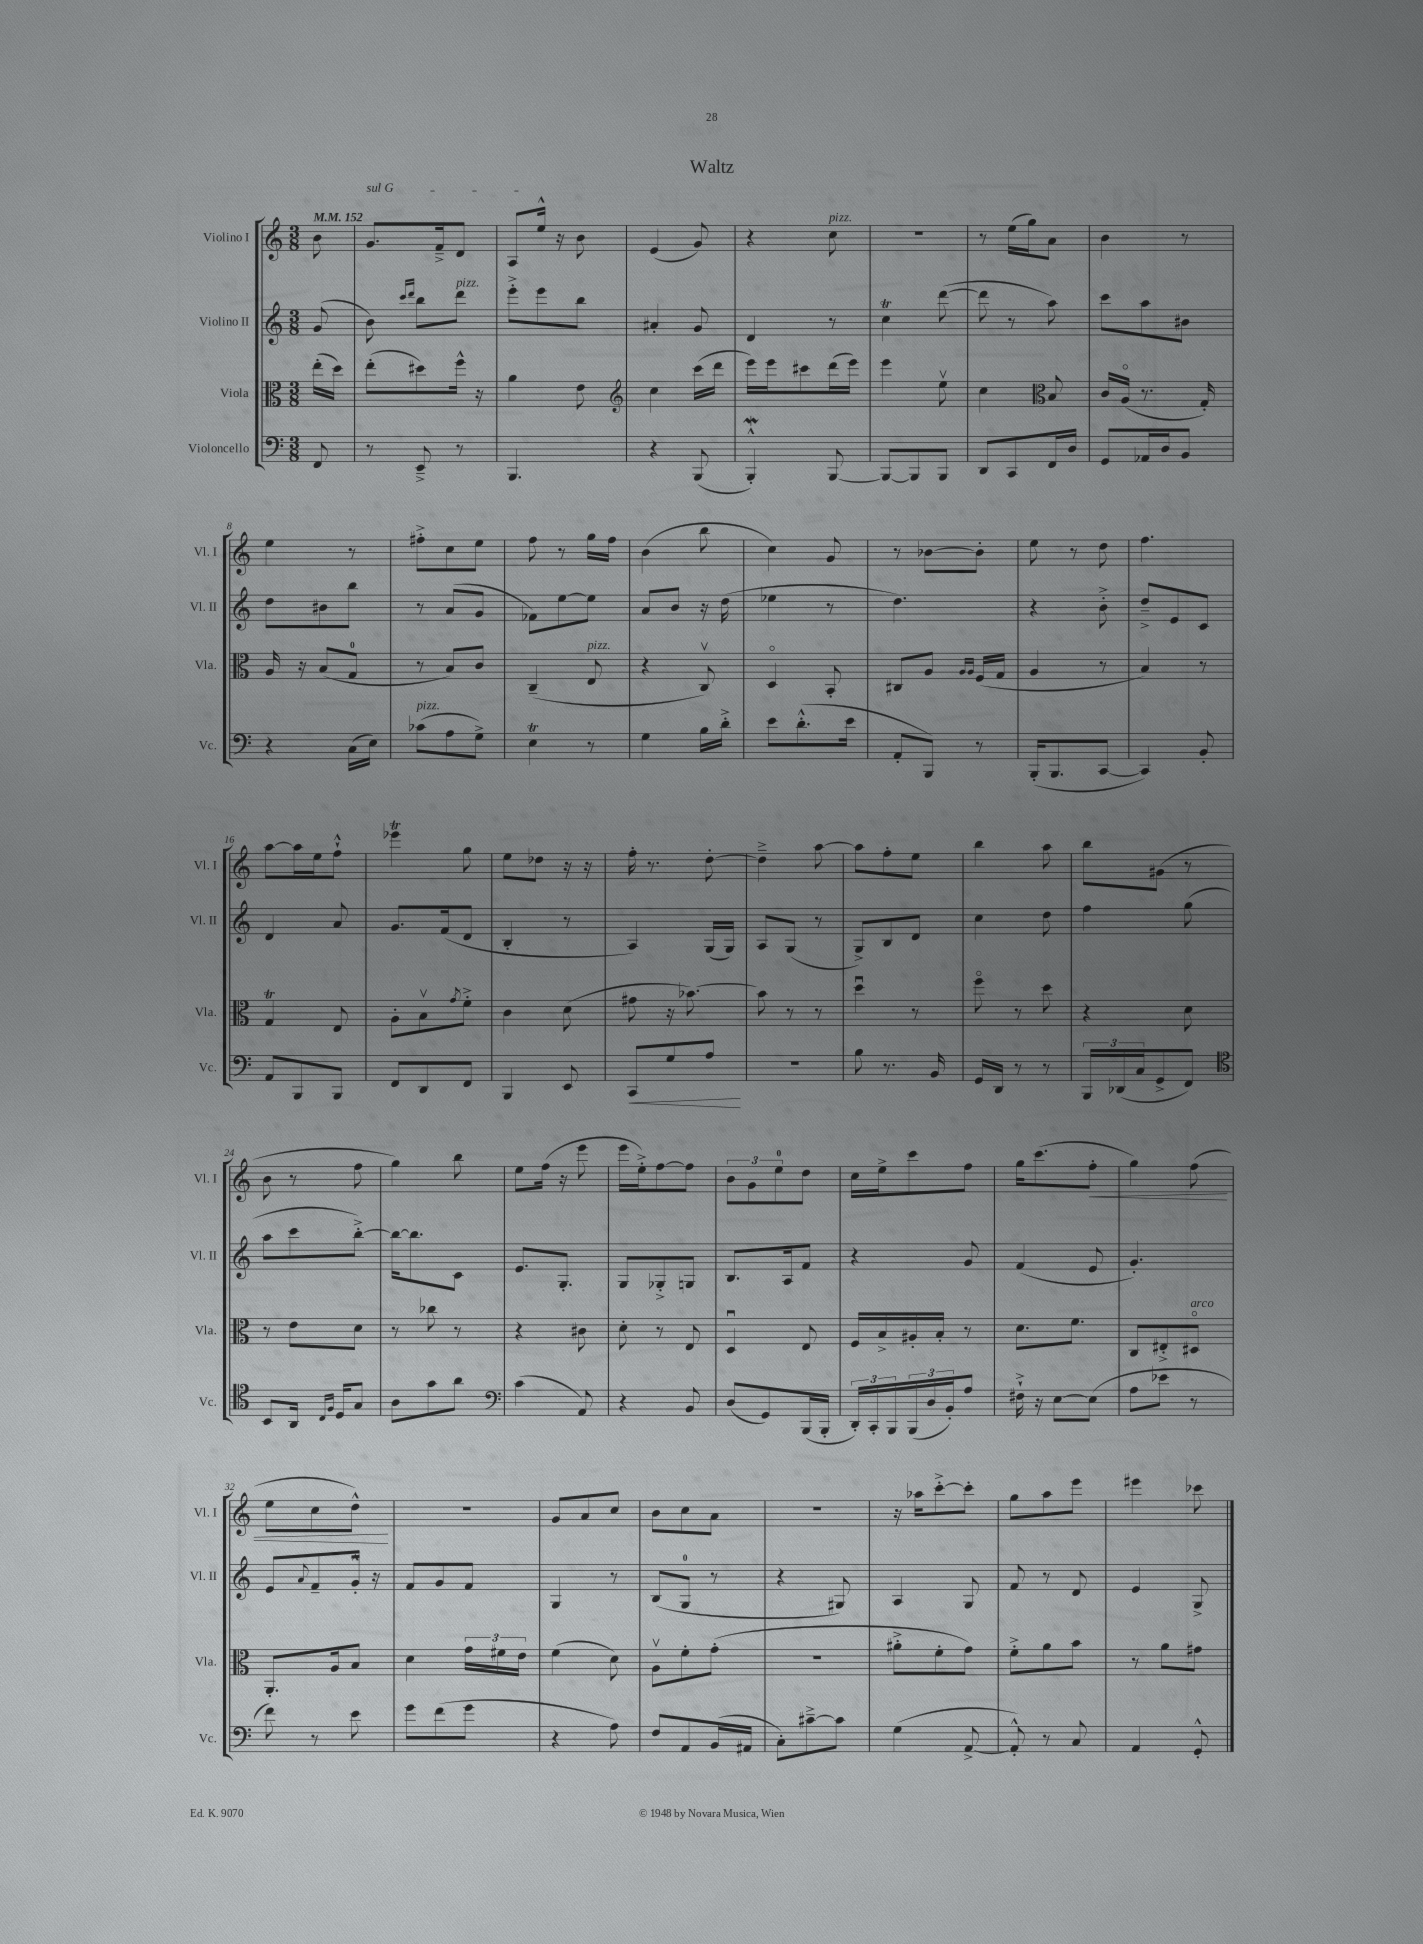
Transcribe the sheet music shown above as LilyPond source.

\header { title = "Waltz" }
<<
\new StaffGroup <<
\new Staff = "s0" \with { instrumentName = "Violino I" shortInstrumentName = "Vl. I" } {
    \clef treble \key c \major \numericTimeSignature \time 3/8 \partial 8 \tempo 4 = 152
    b'8 |
    \once \override TextSpanner.bound-details.left.text = \markup { \italic "sul G" } g'8.\startTextSpan f'16---> d'8 |
    a8 e''16-^\stopTextSpan r16 b'8 |
    e'4( g'8) |
    r4 c''8^\markup { \italic "pizz." } |
    R4. |
    r8 e''16( g''16) a'8 |
    b'4 r8 |
    e''4 r8 |
    fis''8-.-> c''8 e''8 |
    f''8 r8 g''16 f''16 |
    b'4( b''8 |
    c''4) g'8 |
    r8 bes'8~ bes'8-. |
    e''8 r8 d''8 |
    f''4. |
    a''8~ a''16 e''16 f''8-!-^ |
    ees'''4\trill g''8 |
    e''8 des''8 r16 r16 |
    f''16-. r8. d''8~-. |
    d''4---> a''8~ |
    a''8 f''8-. e''8 |
    b''4 a''8 |
    b''8 gis'8( r8 |
    b'8 r8 f''8 |
    g''4) b''8 |
    e''8 f''16( r16 e'''8 |
    e'''16 e''16-.->) f''8~ f''8 |
    \tuplet 3/2 { b'8 g'8 e''8-0 } d''8 |
    c''16 e''16-> c'''8 f''8 |
    g''16 c'''8.( f''8-.\< |
    g''4) f''8( |
    e''8 c''8 d''8-^\!) |
    R4. |
    g'8 a'8 c''8 |
    b'8 c''8 a'8 |
    R4. |
    r16 aes''16 c'''8~-.-> c'''8-. |
    g''8 a''8 e'''8 |
    eis'''4 ces'''8 \bar "|." |
}
\new Staff = "s1" \with { instrumentName = "Violino II" shortInstrumentName = "Vl. II" } {
    \clef treble \key c \major \numericTimeSignature \time 3/8 \partial 8
    g'8( |
    b'8) \grace { c'''16 d'''16 } b''8 d'''8^\markup { \italic "pizz." } |
    e'''8-.-> e'''8 b''8 |
    ais'4-. g'8 |
    d'4 r8 |
    c''4\trill d'''8~( |
    d'''8 r8 a''8) |
    c'''8 a''8 bis'8 |
    d''8 bis'8 b''8 |
    r8 a'8( g'8 |
    fes'8) e''8~ e''8 |
    a'8 b'8 r16 d''16( |
    ees''4 r8 |
    d''4.) |
    r4 b'8-.-> |
    d''8---> e'8 c'8 |
    d'4 a'8 |
    g'8. f'16( d'8 |
    b4-. r8 |
    a4) g16( g16) |
    a8 g8( r8 |
    g8->) b8 d'8 |
    c''4 d''8 |
    f''4 g''8( |
    a''8 c'''8 b''8~-.->) |
    b''16~ b''8. c'8 |
    e'8. g8.-. |
    g8 ges8-.-> g8 |
    b8. a16 f'8 |
    r4 g'8 |
    f'4( e'8 |
    g'4.-.) |
    e'8 \appoggiatura { a'8 } f'8-- g'16-.-^ r16 |
    f'8 g'8 f'8 |
    g4 r8 |
    b8( g8-0 r8 |
    r4 gis8) |
    a4 g8 |
    f'8 r8 d'8 |
    e'4 g8-> \bar "|." |
}
\new Staff = "s2" \with { instrumentName = "Viola" shortInstrumentName = "Vla." } {
    \clef alto \key c \major \numericTimeSignature \time 3/8 \partial 8
    e''16-.( d''16) |
    e''8-.( dis''8) f''16-^ r16 |
    a'4 e'8 |
    \clef treble c''4 c'''16( d'''16 |
    e'''16) e'''16 cis'''8 d'''16( e'''16) |
    e'''4 e''8\upbow |
    c''4 \clef alto b8 |
    c'16 a16\flageolet( r8. g16-.) |
    a16 r16 b8( g8-0 |
    r8 b8) c'8 |
    c4--( e8^\markup { \italic "pizz." } |
    r4 c8\upbow) |
    d4\flageolet b,8-. |
    cis8 a8 \grace { a16 a16 } f16( g16 |
    a4 r8 |
    b4) r8 |
    g4\trill e8 |
    a8-. b8\upbow \acciaccatura { g'8 } f'8-.-> |
    c'4 d'8( |
    gis'8 r16 bes'8.~) |
    bes'8 r8 r8 |
    d''4\downbow r8 |
    f''8\flageolet r8 d''8 |
    r4 d'8 |
    r8 e'8 d'8 |
    r8 ces''8 r8 |
    r4 cis'8 |
    d'8-. r8 e8 |
    d4\downbow e8 |
    f16 b16-> ais16-. b16-. r8 |
    d'8. f'8. |
    c8 eis8-.-> dis8\flageolet^\markup { \italic "arco" } |
    a,8.-. a16 b8 |
    d'4 \tuplet 3/2 { g'16 fis'16 e'16 } |
    f'4( d'8) |
    a8\upbow f'8-. g'8-.( |
    r4. |
    ais'8-.-> f'8-. g'8) |
    f'8-.-> a'8 b'8 |
    r8 a'8 gis'8 \bar "|." |
}
\new Staff = "s3" \with { instrumentName = "Violoncello" shortInstrumentName = "Vc." } {
    \clef bass \key c \major \numericTimeSignature \time 3/8 \partial 8
    f,8 |
    r8 e,8---> r8 |
    b,,4. |
    r4 b,,8( |
    b,,4-.-^\mordent) b,,8~ |
    b,,8~ b,,8 b,,8 |
    d,8 c,8 f,16 d16 |
    g,8 aes,16 d16 b,8 |
    r4 c16( e16) |
    ces'8^\markup { \italic "pizz." }( a8 g8->) |
    e4\trill r8 |
    g4 b16 d'16-.-> |
    e'8 d'8.-.-^( e'16 |
    a,8-. b,,8) r8 |
    b,,16-.( b,,8. c,8~ |
    c,4) b,8-. |
    a,8 b,,8 b,,8 |
    f,8 d,8 f,8 |
    b,,4 e,8 |
    c,8\< g8 a8\! |
    R4. |
    b8 r8. b,16 |
    g,16 d,16 r8 r8 |
    \tuplet 3/2 { b,,16 des,16( c16 } g,8-> f,8) |
    \clef tenor b,8 a,16 \grace { c16 f16 } d16 g8 |
    a8 g'8 a'8 |
    \clef bass c'4( a,8) |
    r4 b,8 |
    d8( g,8) b,,16( b,,16-. |
    \tuplet 3/2 { d,16-.) c,16-. b,,16 } \tuplet 3/2 { b,,16( d16 b,16-.) } a8 |
    fis16-!-> r16 e8~ e8( |
    a8 ees'8 r8 |
    f'8) r8 e'8 |
    g'8 f'8( g'8 |
    r4 a8) |
    f8 a,8 b,16( ais,16 |
    c8-.) cis'8~---> cis'8 |
    g4( a,8~-> |
    a,8-.-^) r8 c8 |
    a,4 g,8-.-^ \bar "|." |
}
>>
>>
